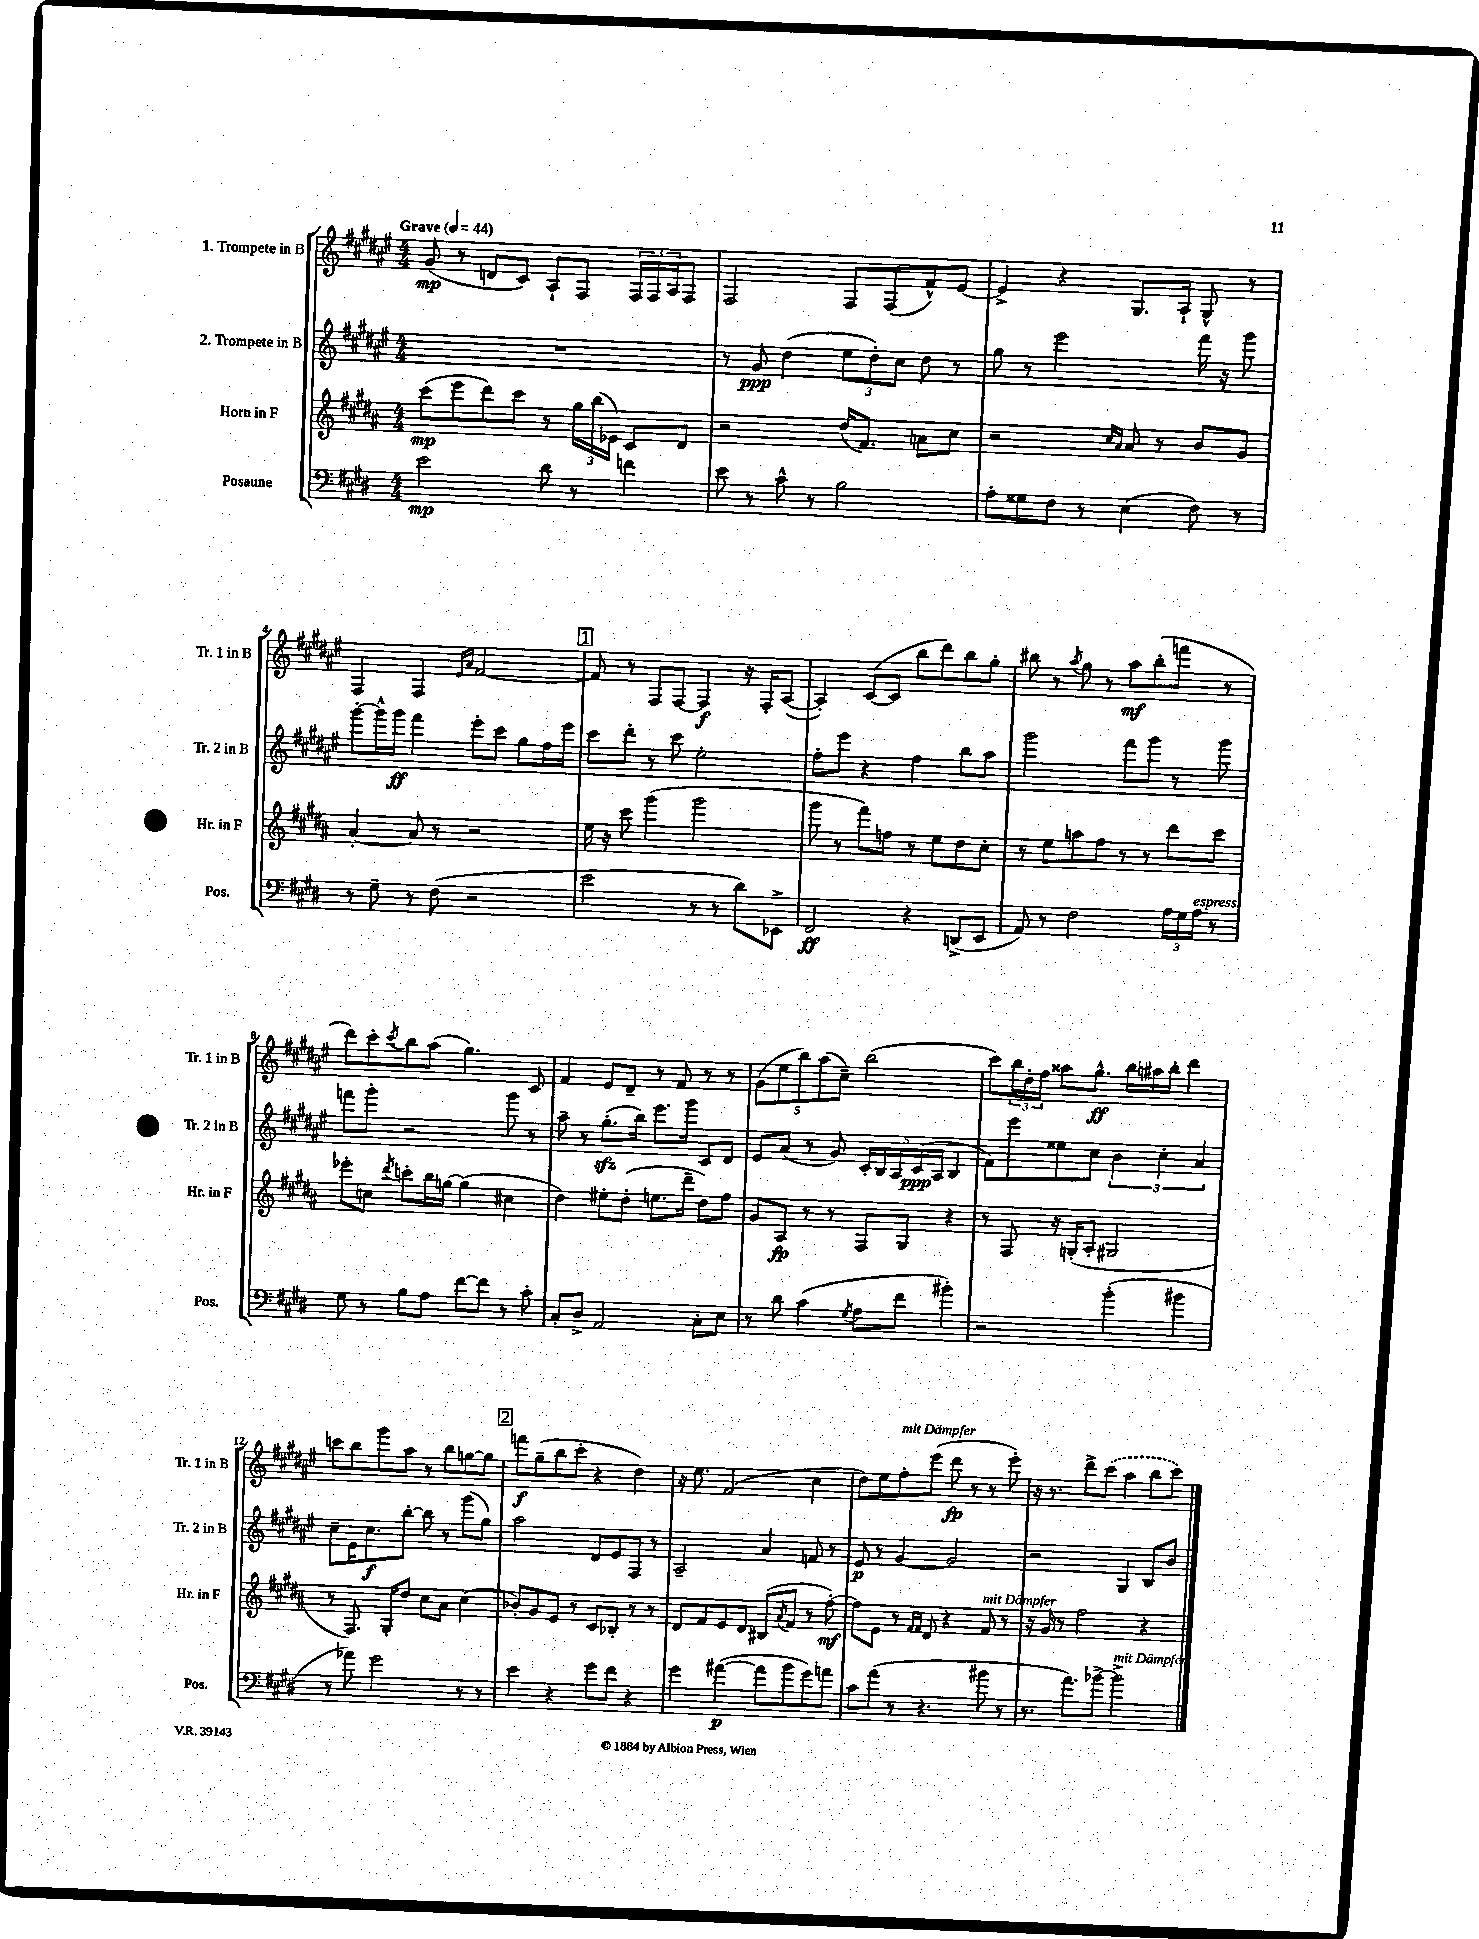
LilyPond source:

<<
\new StaffGroup <<
\new Staff = "s0" \with { instrumentName = "1. Trompete in B" shortInstrumentName = "Tr. 1 in B" } {
    \clef treble \key fis \major \numericTimeSignature \time 4/4 \tempo "Grave" 4 = 44
    gis'8\mp( r8 d'8 cis'8) ais8-! fis8 \tuplet 3/2 { fis16 fis16 ais16 } fis8 |
    fis2 fis8 fis8( fis'8-^) eis'8~ |
    eis'4-> r4 gis8. ais16-! gis8-^ r8 |
    fis4 fis4 \grace { eis'16 ais'16 } fis'2~ |
    \mark \markup { \box "1" } fis'8 r8 fis8 fis8~ fis4\f r16 fis16-. ais8~( |
    ais4-.) cis'8~( cis'8 b''8 dis'''8) b''8 gis''8-. |
    bis''8 r8 \acciaccatura { ais''8 } gis''8 r8 ais''8\mf bis''8-.( f'''8 r8 |
    dis'''8) cis'''8-. \acciaccatura { cis'''8 } b''8 ais''8( gis''4.) cis'8 |
    fis'4 eis'8 dis'8-- r8 fis'8 r8 r8 |
    \tuplet 5/4 { gis'8( eis''8 b''8) ais''8( cis''8--) } b''2( |
    cis'''8) \tuplet 3/2 { b''16 dis''16-. fis''16 } aisis''8 gis''8.-^\ff b''16 ais''16 b''16-. dis'''4 |
    c'''8 b''8 gis'''8 ais''8 r8 b''8 g''8~ g''8 |
    \mark \markup { \box "2" } f'''8\f gis''8--( b''8 cis'''8-. r4 dis''4) |
    r16 eis''8. fis'2( cis''4 |
    dis''8) eis''8 fis''8-.^\markup { \italic "mit Dämpfer" } eis'''8( dis'''8\fp r8 r8 eis'''8-.) |
    r16 r8. dis'''8-> \once \slurDashed cis'''8( ais''4 b''8 cis'''8) \bar "|." |
}
\new Staff = "s1" \with { instrumentName = "2. Trompete in B" shortInstrumentName = "Tr. 2 in B" } {
    \clef treble \key fis \major \numericTimeSignature \time 4/4
    R1 |
    r8 gis'8\ppp dis''4( \tuplet 3/2 { eis''8 dis''8-.) cis''8 } dis''8 r8 |
    gis''8 r8 eis'''2 fis'''16 r16 gis'''8 |
    gis'''8~-. gis'''16-^ gis'''16\ff fis'''4 eis'''8-. cis'''8 gis''8 fis''16 eis'''16 |
    \mark \markup { \box "1" } cis'''8 dis'''8-. r8 cis'''8 eis''2-. |
    fis''8-. eis'''8 r4 fis''4 b''8 ais''8 |
    gis'''2 fis'''8 gis'''8 r8 gis'''8 |
    f'''8 gis'''8-. r2 gis'''8 r8 |
    ais''8-- r8 gis''8.-.\sfz( b''16) eis'''8. gis'''16 cis'8 dis'8 |
    eis'8 ais'8( r8 gis'8) \tuplet 5/4 { cis'16-. b16 ais16 cis'16\ppp( ais16 } b4 |
    fis'8) eis'''8 eisis''8 cis''8 \tuplet 3/2 { b'4 cis''4-. ais'4 } |
    cis''8-- eis'16 cis''8.\f b''8~-. b''8 r8 gis'''8( gis''8) |
    \mark \markup { \box "2" } ais''2 dis'8 eis'8 fis8 r8 |
    ais2-- ais'4 f'8 r8 |
    eis'8\p r8 gis'4~ gis'2 |
    r2 gis4 b8 b'8 \bar "|." |
}
\new Staff = "s2" \with { instrumentName = "Horn in F" shortInstrumentName = "Hr. in F" } {
    \clef treble \key b \major \numericTimeSignature \time 4/4
    cis'''8\mp( e'''8 dis'''8) cis'''8 r8 \tuplet 3/2 { gis''16 b''16( ees'16) } cis'8 dis'8 |
    r2 dis''16( fis'8.) a'8 cis''8 |
    r2 \grace { cis''16 ais'16 } ais'8 r8 b'8 gis'8 |
    ais'4~-. ais'8 r8 r2 |
    \mark \markup { \box "1" } e''16 r16 cis'''8 gis'''4( gis'''2 |
    gis'''8 r8 fis'''8) f''8 r8 e''8 dis''8 cis''8-. |
    r8 e''8 a''8 fis''8 r8 r8 dis'''8 cis'''8 |
    ees'''8-. c''8 \acciaccatura { dis'''8 } c'''8-. b''16 g''16~ g''4( cis''4 |
    dis''4) eis''8-. dis''8-.( e''8. dis'''16-- dis''8) fis''8 |
    gis'8 ais8\fp r8 r8 fis8 gis8 r4 |
    r8 fis8 r16 g16-.( ais8-. gis2 |
    r8 fis8.) gis16-. dis''8 cis''8 ais'8 cis''4( |
    \mark \markup { \box "2" } bes'8-.) gis'8 e'8 r8 cis'8 bes8-. r8 r8 |
    dis'8 fis'8 e'8 dis'8 bis8( \acciaccatura { ais'8 } fis'8 r8 fis''8~-.\mf) |
    fis''8 e'8 r8 \grace { fis'16 fis'16 } dis'8 r4 fis'8^\markup { \italic "mit Dämpfer" } r8 |
    r16 gis'16 r8 fis''2 r4 \bar "|." |
}
\new Staff = "s3" \with { instrumentName = "Posaune" shortInstrumentName = "Pos." } {
    \clef bass \key e \major \numericTimeSignature \time 4/4
    e'2\mp dis'8 r8 f'4 |
    e'8 r8 cis'8-^ r8 b2 |
    a8-. gisis8 fis8 r8 e4( fis8) r8 |
    r8 gis8-- r8 fis8( r2 |
    \mark \markup { \box "1" } e'2 r8 r8 dis'8) ees,8-> |
    fis,2\ff r4 d,8->( e,8 |
    a,8) r8 fis2 \tuplet 3/2 { a16 gis16 a16^\markup { \italic "espress." } } r8 |
    gis8 r8 b8 a8 fis'8~ fis'8 r8 cis'8-. |
    cis8-. dis8-> a,2 cis8-. e8 |
    r8 dis'8 cis'4( \acciaccatura { gis8 } a8 fis'8 bis'4-.) |
    r2 b'4-.( bis'4 |
    r8 aes'8) gis'2 r8 r8 |
    \mark \markup { \box "2" } e'4 r4 gis'8 fis'8 r4 |
    gis'4 ais'4~\p( ais'8 b'8 gis'8) a'8 |
    cis'8 a'8( r8 r4. bis'8 r8 |
    r8. a'8.) bes'8~-> bes'2->^\markup { \italic "mit Dämpfer" } \bar "|." |
}
>>
>>
